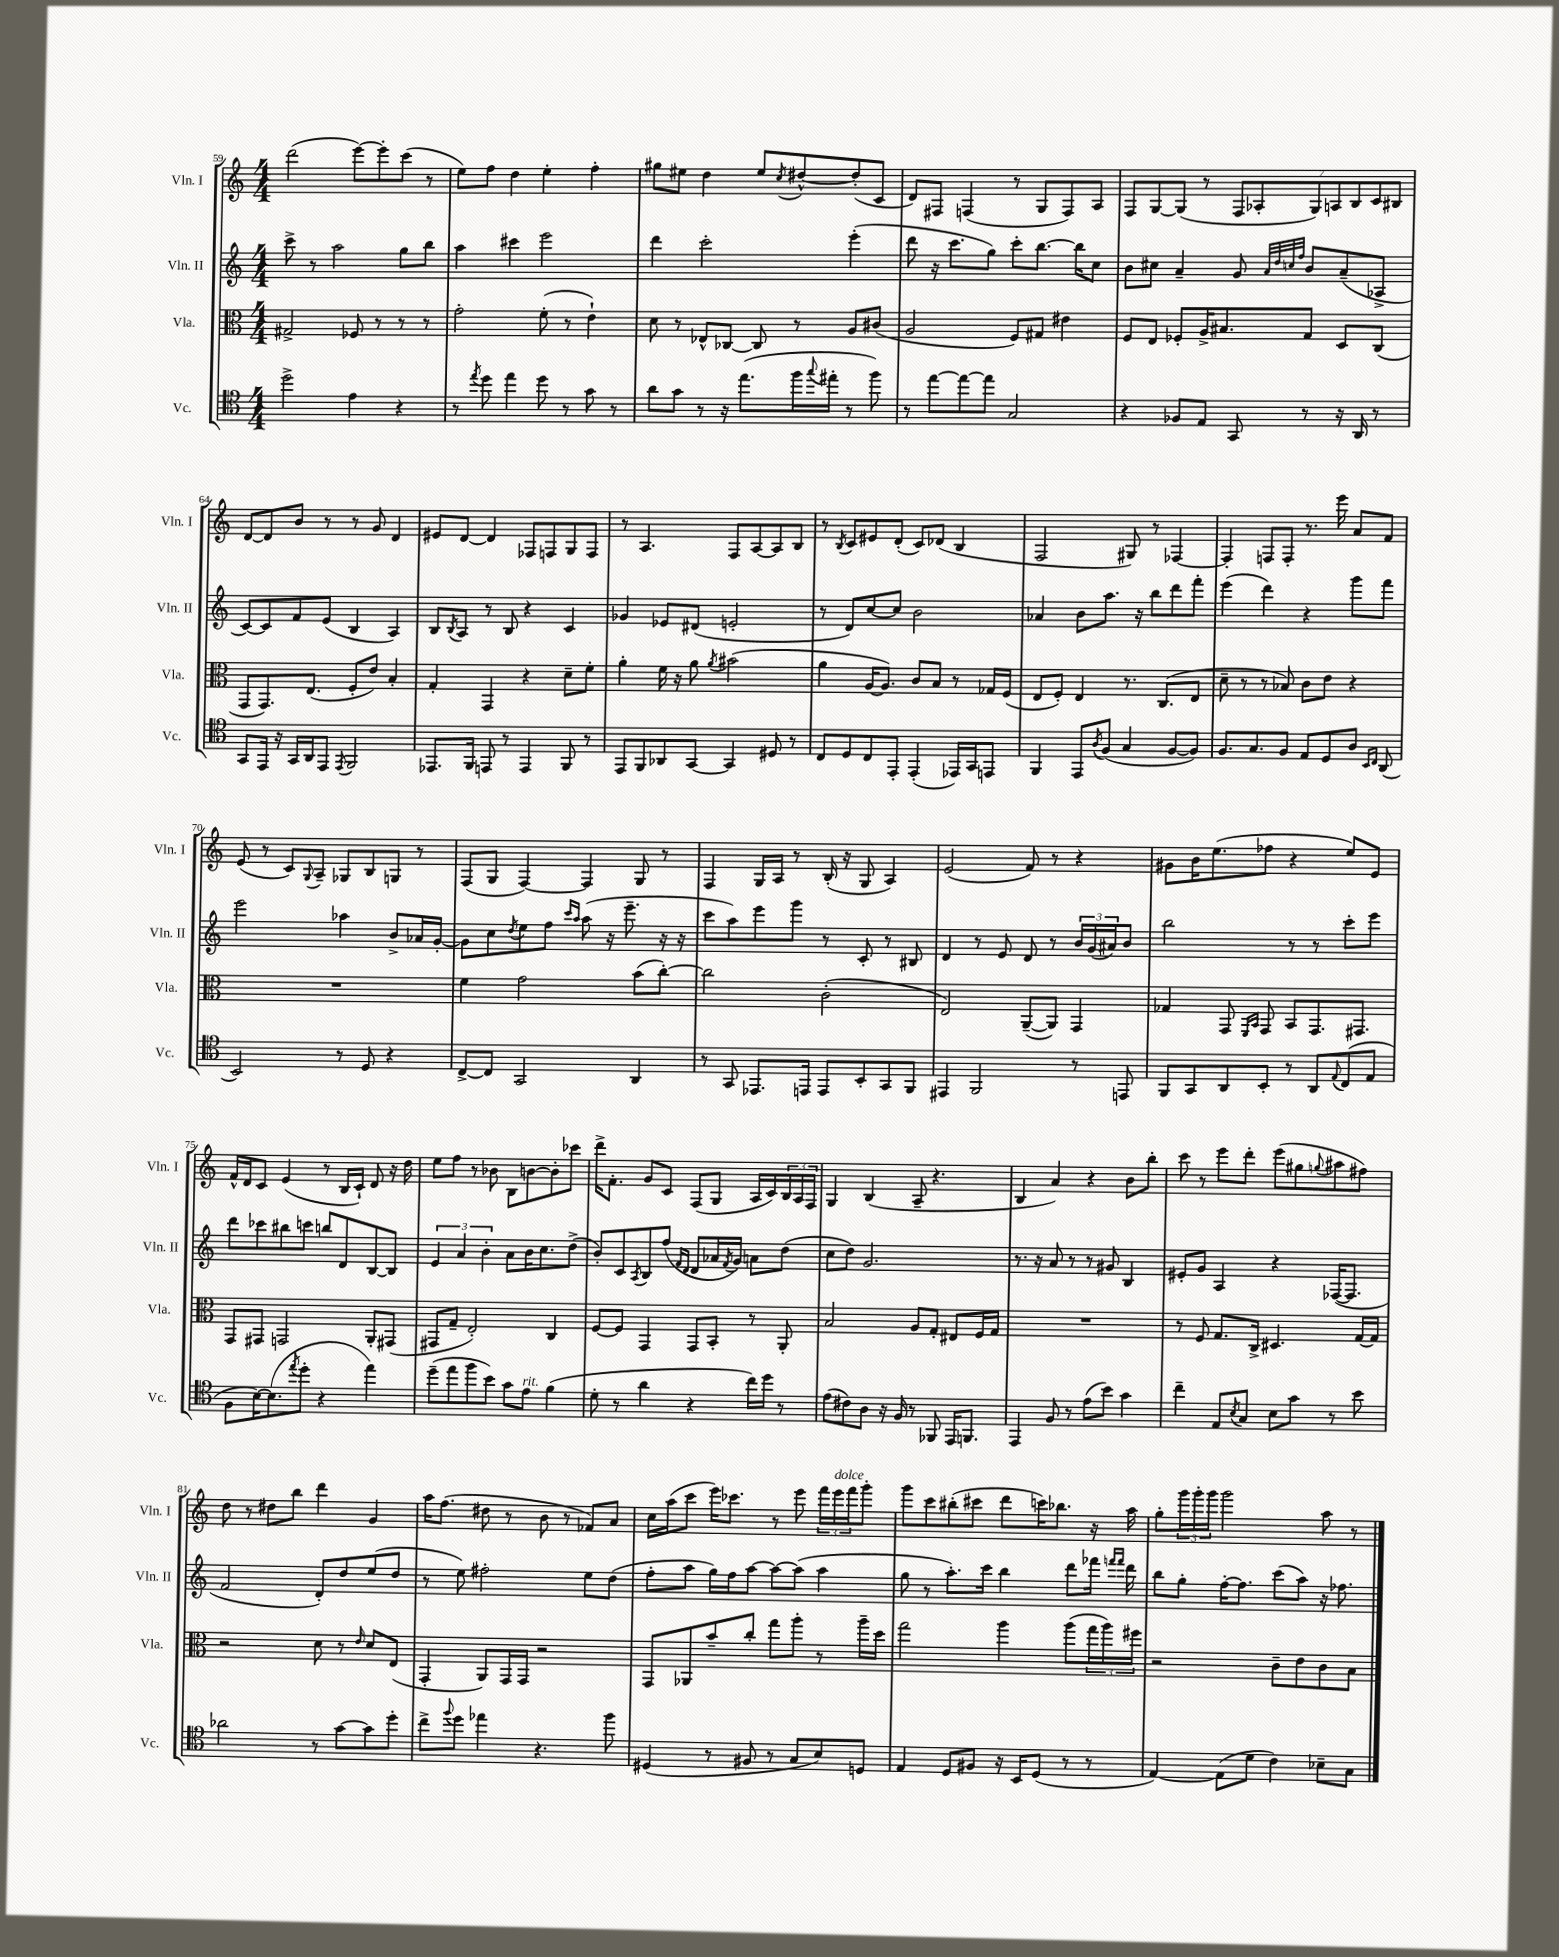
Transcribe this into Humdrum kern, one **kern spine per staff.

**kern	**kern	**kern	**kern
*part4	*part3	*part2	*part1
*staff4	*staff3	*staff2	*staff1
*I"Vc.	*I"Vla.	*I"Vln. II	*I"Vln. I
*I'Vc.	*I'Vla.	*I'Vln. II	*I'Vln. I
*clefC4	*clefC3	*clefG2	*clefG2
*k[]	*k[]	*k[]	*k[]
*M4/4	*M4/4	*M4/4	*M4/4
=59	=59	=59	=59
2dd^\	2G#X^/	8ccc^\	(2ddd\
.	.	8r	.
.	.	2aa\	.
4e\	8F-X/	.	[8eee\L)
.	8r	.	8eee'\]
4r	8r	8gg\L	(8ccc\J
.	8r	8bb\J	8r
=60	=60	=60	=60
8r	2g'\	4aa\	8ee\L)
8qee/	.	.	.
8dd\	.	.	8ff\J
4ee\	.	4ccc#X\	4dd\
8dd\	(8f'\	2eee\	4ee'\
8r	8r	.	.
8g\	4e`\)	.	4ff'\
8r	.	.	.
=61	=61	=61	=61
8a\L	8d\	4ddd\	8gg#X\L
8g\J	8r	.	8ee#X\J
8r	8E-X^^/L	2ccc'\	4dd\
16r	[8C-X/J	.	.
(8.ee\L	.	.	.
.	8C-/]	.	8ee#/L
.	.	.	8qcc/
16ff\L	8r	.	[8dd#X^^/
8qqgg/	.	.	.
16ee#X'\JJ	.	.	.
8r	8A/L	(4eee'\	(8dd#'/]
8ff\)	(8c#X/J	.	8c/J
=62	=62	=62	=62
8r	2A/	8ddd\	8d/L)
[8ee\L	.	16r	8F#X/J
.	.	8.ccc\L	.
8ee\_	.	.	(4Fn/
8ee\J]	.	8gg\J)	.
2G/	8F/L)	8ccc'\L	8r
.	8G#X/J	[8.bb\J	8G/L
.	4e#X\	.	8F/)
.	.	16bb\KL]	.
.	.	8cc\J	8A/J
=63	=63	=63	=63
4r	8F/L	8b\L	8F/L
.	8E/J	8cc#X\J	[8G/
8F-X/L	8F-X'/L	4a~/	(8G/J]
8E/J	16A^/K	.	8r
.	8.B#X/	.	.
8GG/	.	8g/	14F/L
.	.	.	14A-X'/
.	.	32qqa/LLL	.
.	.	32qqdd/	.
.	.	32qqccn/	.
.	.	32qqff/JJJ	.
8r	8G/J	8b/L	.
.	.	.	14G/)
.	.	.	14An/
16r	8D/L	(8a~/	.
.	.	.	14B/
16AA/	.	.	.
.	.	.	14c/
8r	(8C/J	8A-X^/J	.
.	.	.	14B#X/J
!!LO:LB:g=z
=64	=64	=64	=64
8GG/L	8GG/L	[8c/L)	[8d/L
16EE/Jk	8.GG/)	8c/]	8d/]
16r	.	.	.
16GG/LL	.	8f/	8b/J
16AA/J	(8.E/J	.	.
8EE/J	.	(8e/J	8r
8qEE/	.	.	.
2FF/	8F'/L	4B/	8r
.	8e/J)	.	8g/
.	4B'/	4A/)	4d/
=65	=65	=65	=65
8.EE-X/L	4G'/	8B/L	8e#X/L
.	.	8qB/	.
.	.	8A/J	[8d/J
16FF/Jk	.	.	.
8EEn/	4GG/	8r	4d/]
8r	.	8B/	.
4EE/	4r	4r	8F-X/L
.	.	.	8Fn/
8FF/	8d~\L	4c/	8G/
8r	8f'\J	.	8F/J
=66	=66	=66	=66
8EE/L	4a'\	4g-X/	8r
8FF/	.	.	4.A/
8AA-X/	16f\	8e-X/L	.
.	16r	.	.
[8GG/J	8a\	(8d#X/J	.
.	8qa/	.	.
4GG/]	(2b#X\	2en'/	8F/L
.	.	.	[8A/
8D#X/	.	.	8A/]
8r	.	.	8B/J
=67	=67	=67	=67
8C/L	4a\	8r	8r
.	.	.	8qB/
8D/	.	8d/L)	8c/L
8C/	[16A/KL	[8cc/	8e#X/
.	8.A/J])	.	.
8EE'/J	.	8cc/J]	(8d'/J
(4EE'/	8c/L	2b\	8c/L)
.	8B/J	.	(8d-X/J
16EE-X/LL)	8r	.	4B/
16GG/J	.	.	.
8EEn/J	16G-X/LL	.	.
.	(16F/JJ	.	.
=68	=68	=68	=68
4FF/	8E/L	4a-X/	2F/
.	8F'/J)	.	.
8EE/L	4E/	8b\L	.
8qA/	.	.	.
(8F/J	.	8.aa\J	.
4G/	8.r	.	8G#X/)
.	.	16r	.
.	.	8bb\L	8r
.	(8.C/L	.	.
[8F/L	.	8ddd\	[4F-X/
8F/J])	8E/J	8fff'\J	.
=69	=69	=69	=69
8.F/L	8d~\	(4eee\	4F-'/]
.	8r	.	.
8.G/	.	.	.
.	8r	4ddd\)	8Fn/L
8F/J	8B-X/)	.	8F'/J
8E/L	8c\L	4r	8.r
8D/	8e\J	.	.
.	.	.	16eee\
8A/J	4r	8ggg\L	8a/L
16qqBB/LL	.	.	.
16qqC/JJ	.	.	.
(8AA/	.	8fff\J	8f/J
!!LO:LB:g=z
=70	=70	=70	=70
2BB/)	1r	2eee\	(8e/
.	.	.	8r
.	.	.	8c/L)
.	.	.	8qqG/
.	.	.	8A~/J
8r	.	4aa-X\	8G-X/L
8D/	.	.	8B/
4r	.	8b^/L	8Gn/J
.	.	16a-X/L	8r
.	.	[16g'/JJ	.
=71	=71	=71	=71
[8C^/L	4f\	8g\L]	(8F/L
8C/J]	.	8cc\	8G/J
.	.	8qdd/	.
2GG/	2g\	8ee\	[4F/)
.	.	8ff\J	.
.	.	16qqccc/LL	.
.	.	16qqaa/JJ	.
.	.	(8aa\	4F/]
.	.	16r	.
.	.	8.eee~\	.
4AA/	(8b\L	.	8G/
.	[8cc'\J)	16r	8r
.	.	16r	.
=72	=72	=72	=72
8r	2cc\]	8ccc\L	4F/
8GG/	.	8aa\)	.
8.EE-X/L	.	8eee\	16G/LL
.	.	.	16A/JJ
.	.	8ggg\J	8r
16EEn/Jk	.	.	.
8EE/L	(2c'\	8r	(16B'/
.	.	.	16r
8BB'/	.	8c'/	8G/
8GG/	.	8r	4A/)
8FF/J	.	8B#X/	.
=73	=73	=73	=73
4EE#X/	2E/)	4d/	(2e/
2FF/	.	8r	.
.	.	8e/	.
.	([8AA~/L	8d/	8f/)
.	8AA/J])	8r	8r
8r	4GG/	24b/LL	4r
.	.	(24g/	.
.	.	24a#X/J)	.
8EEn/	.	8b/J	.
=74	=74	=74	=74
8FF/L	4G-X/	2bb\	8g#X\L
8GG/	.	.	16b\K
.	.	.	(8.ee\
8AA/	8GG/	.	.
.	16qqFF/LL	.	.
.	16qqBB/JJ	.	.
8BB'/J	8GG/	.	8ff-X\J
8r	8BB/L	8r	4r
8AA/L	8.GG/	8r	.
8qqE/	.	.	.
(8C/	.	8ccc'\L	8ee/L)
.	8.GG#X/J	.	.
8E/J	.	8eee\J	8e/J
!!LO:LB:g=z
=75	=75	=75	=75
8F\L	8GG/L	8ddd\L	16f^^/LL
.	.	.	16d/J
[16B\K)	8GG#X/J	8ccc-X\	8c/J
(8.B\]	.	.	.
.	2GGn/	8bb#X\	(4e/
8qee/	.	.	.
8dd'\J	.	8cccn\J	.
4r	.	8bbn/L	8r
.	.	8d/	16B/LL
.	.	.	16c`/JJ)
4ee\)	8AA'/L	[8B/	8d/
.	(8GG#X/J	8B/J]	16r
.	.	.	16dd\
=76	=76	=76	=76
(8dd~\L	8GG#X/L	6e/	8ee\L
8ee\	8G~/J	.	8ff\J
.	.	6a/	.
8ff\	2E'/)	.	8r
.	.	6b'\	.
8b\J)	.	.	8b-X\
8g\L	.	8a\L	8B\L
!LO:TX:a:i:t=rit.	!	!	!
8e\J	.	16b\K	[8bn\
.	.	8.cc\	.
(4f\	4C/	.	8b'\]
.	.	(8dd^\J	8ccc-X\J
=77	=77	=77	=77
8d'\	[8F/L	8b'/L)	16ddd^\KL
.	.	.	8.f'\J
8r	8F/J]	8c/	.
.	.	8qA/	.
4a\	4GG/	8B/	8g/L
.	.	(8ff/J	8c/J
.	.	16qqf/LL	.
.	.	16qqd/JJ	.
4r	8GG/L	8d/L	(8F/L
.	8BB'/J	16a-X/L	8G/J
.	.	8qf/	.
.	.	16g/JJ)	.
16cc\LL)	8r	8an\L	16A/LL
16dd\JJ	.	.	16c/)
8r	8AA'/	(8dd\J	24B/
.	.	.	24A/
.	.	.	24F/JJ
=78	=78	=78	=78
(8e\L	2B/	8cc\L	4G/
8c#X\)	.	8dd\J)	.
8A\J	.	2.g/	(4B/
16r	.	.	.
16F/	.	.	.
8r	8A/L	.	8A~/
8FF-X/	8G'/J	.	4.r
16EE/KL	8E#X/L	.	.
8.FFn/J	.	.	.
.	16F/L	.	.
.	16G/JJ	.	.
=79	=79	=79	=79
4EE/	1r	8.r	4B/
.	.	16r	.
8F/	.	8a/	4a/)
8r	.	8r	.
(8e\L	.	8r	4r
8b\J)	.	8g#X/	.
4g\	.	4B/	8b\L
.	.	.	8bb'\J
=80	=80	=80	=80
4cc~\	8r	8e#X'/L	8ccc\
.	8F/	8g/J	8r
8E/L	8.G/L	4A/	8eee\L
8qB/	.	.	.
8G/J	.	.	8ddd'\J
.	16C^/Jk	.	.
8B\L	4.D#X/	4r	(8eee\L
8g\J	.	.	8gg#X\
.	.	.	8qqggn/
8r	.	([16F-X/KL	8aa#X\
.	.	8.F-/J]	.
8b\	[16G/LL	.	8ff#X\J)
.	16G/JJ]	.	.
!!LO:LB:g=z
=81	=81	=81	=81
2a-X\	2r	2f/	8dd\
.	.	.	8r
.	.	.	8dd#X\L
.	.	.	8bb\J
8r	8d\	8d'/L)	4ddd\
[8g\L	8r	8dd/	.
.	16qqe/	.	.
8g\]	8d/L	(8ee/	4g/
8dd'\J	(8E/J	8dd/J	.
=82	=82	=82	=82
8cc^\L	4GG'/	8r	16aa\KL
.	.	.	(8.ff\J
8qqff/	.	.	.
8dd\J	.	8ee\)	.
4ee-X\	8AA/L)	2ff#X'\	8dd#X\
.	16GG/L	.	8r
.	16GG/JJ	.	.
4.r	2r	.	8b\
.	.	.	8r
.	.	8ee\L	8f-X/L)
8ff\	.	(8dd\J	8a/J
=83	=83	=83	=83
(4D#X/	8GG/L	8ff'\L	16cc\LL
.	.	.	(16aa\J
.	8AA-X/	8aa\J	8ccc\J
8r	8b~/	16gg\LL)	16eee\KL)
.	.	16ff\J	8.ccc-X\J
8F#X/	8cc'/J	[8aa\J	.
8r	8gg\L	8aa\L_	8r
8G/L	8aa'\J	(8aa\J]	8eee\
8B/)	8r	4aa\	24fff\LL
!	!	!	!LO:TX:a:i:t=dolce
.	.	.	24eee\
.	.	.	24fff\J
8Dn/J	16aa~\LL	.	8ggg'\J
.	16dd\JJ	.	.
=84	=84	=84	=84
4E/	2gg\	8gg\	8ggg\L
.	.	8r	8ccc\
8D/L	.	8.aa'\L)	(8bb#X'\
8F#X/J	.	.	8ccc#X\J
.	.	16ccc\Jk	.
16r	4aa\	4bb\	8ddd\L
16BB/KL	.	.	.
(8D/J	.	.	16cccn\K)
.	.	.	8.bb-X\J
8r	(8aa\L	8ddd\L	.
8r	24gg\L	16fff-X\Jk	16r
.	24aa\)	.	.
.	.	16qqfffn/LL	.
.	.	16qqfff/JJ	.
.	.	16ddd\	16aa\
.	24ff#X\JJ	.	.
=85	=85	=85	=85
[4E/)	2r	8bb\L	8gg'\L
.	.	8gg'\J	24ggg\L
.	.	.	24ggg'\
.	.	.	24ggg\JJ
(8E\L]	.	[16ff'\KL	2ggg\
.	.	8.ff\J]	.
8d\J	.	.	.
4c\)	8c~\L	(8ccc\L	.
.	8e\	8aa\J)	.
8B-X~\L	8c\	16r	8aa\
.	.	8.ff-X\	.
8G\J	8B\J	.	8r
==	==	==	==
*-	*-	*-	*-
